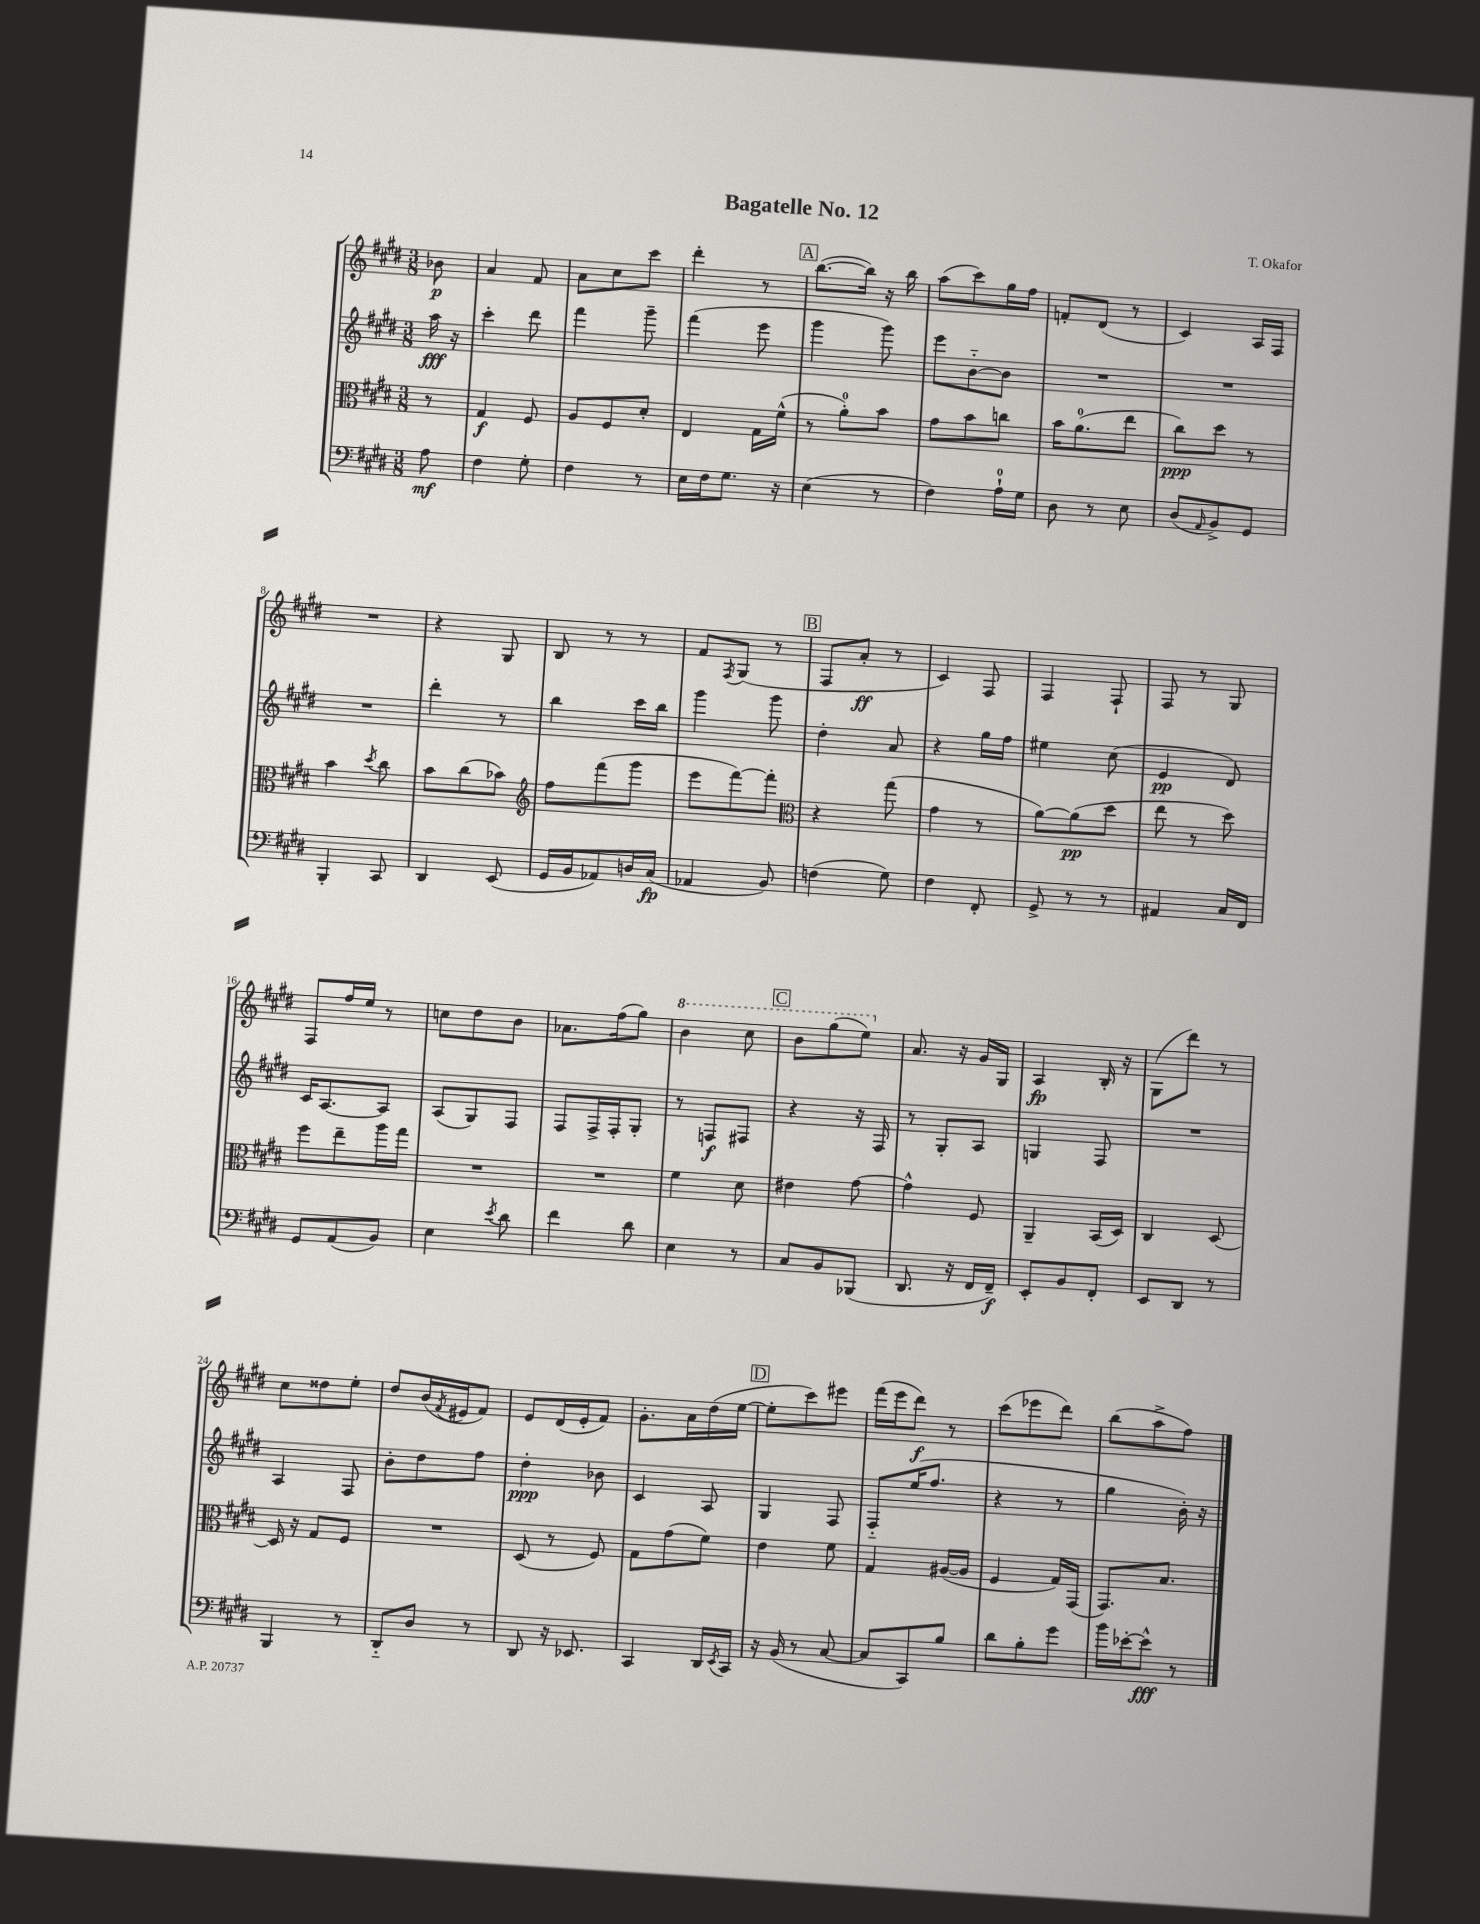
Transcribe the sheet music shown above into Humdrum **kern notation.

**kern	**dynam	**kern	**dynam	**kern	**dynam	**kern	**dynam
*part4	*part4	*part3	*part3	*part2	*part2	*part1	*part1
*staff4	*staff4	*staff3	*staff3	*staff2	*staff2	*staff1	*staff1
*clefF4	*	*clefC3	*	*clefG2	*	*clefG2	*
*k[f#c#g#d#]	*	*k[f#c#g#d#]	*	*k[f#c#g#d#]	*	*k[f#c#g#d#]	*
*M3/8	*	*M3/8	*	*M3/8	*	*M3/8	*
=	=	=	=	=	=	=	=
8A\	mf	8r	.	16aa\	fff	8b-X\	p
.	.	.	.	16r	.	.	.
=1	=1	=1	=1	=1	=1	=1	=1
4F#\	.	4G#/	f	4ccc#'\	.	4a/	.
8G#'\	.	8F#/	.	8ddd#\	.	8f#/	.
=2	=2	=2	=2	=2	=2	=2	=2
4F#\	.	8A/L	.	4fff#\	.	8a\L	.
.	.	8F#/	.	.	.	8cc#\	.
8r	.	8d#'/J	.	8ggg#~\	.	8ccc#\J	.
=3	=3	=3	=3	=3	=3	=3	=3
16E\LL	.	4E/	.	(4fff#\	.	4ddd#'\	.
16F#\J	.	.	.	.	.	.	.
8.G#\J	.	.	.	.	.	.	.
.	.	16G#\LL	.	8eee\	.	8r	.
16r	.	(16f#^^\JJ	.	.	.	.	.
!!LO:REH:place=s1:t=A
=4	=4	=4	=4	=4	=4	=4	=4
(4E\	.	8r	.	4ggg#\	.	([8.bb\L	.
.	.	8a'\L)	.	.	.	.	.
.	.	.	.	.	.	16bb\Jk])	.
8r	.	8b\J	.	8ggg#\)	.	16r	.
.	.	.	.	.	.	16bb\	.
=5	=5	=5	=5	=5	=5	=5	=5
4F#\)	.	8g#\L	.	8eee\L	.	(8aa\L	.
.	.	8b\	.	[8b\	.	8ccc#\)	.
16A`\LL	.	8ccn\J	.	8b\J]	.	16gg#\L	.
16G#\JJ	.	.	.	.	.	16ff#\JJ	.
=6	=6	=6	=6	=6	=6	=6	=6
8D#\	.	16b\KL	.	4.r	.	8fn'/L	.
.	.	(8.a\	.	.	.	.	.
8r	.	.	.	.	.	(8d#/J	.
8E\	.	8ee\J	.	.	.	8r	.
=7	=7	=7	=7	=7	=7	=7	=7
(8D#/L	.	8cc#\L)	ppp	4.r	.	4c#/)	.
16qqAA/	.	.	.	.	.	.	.
8BB^/)	.	8dd#\J	.	.	.	.	.
8GG#/J	.	8r	.	.	.	16A/LL	.
.	.	.	.	.	.	16F#/JJ	.
!!LO:LB:g=z
=8	=8	=8	=8	=8	=8	=8	=8
4BBB'/	.	4b\	.	4.r	.	4.r	.
.	.	8qdd#/	.	.	.	.	.
8CC#/	.	8cc#\	.	.	.	.	.
=9	=9	=9	=9	=9	=9	=9	=9
4DD#/	.	8b\L	.	4ddd#'\	.	4r	.
.	.	(8cc#\	.	.	.	.	.
(8EE/	.	8b-X\J)	.	8r	.	8G#/	.
=10	=10	=10	=10	=10	=10	=10	=10
*	*	*clefG2	*	*	*	*	*
16GG#/LL	.	8ff#\L	.	4bb\	.	8B/	.
16BB/J	.	.	.	.	.	.	.
8AA-X/)	.	(8fff#\	.	.	.	8r	.
16Dn/L	.	8ggg#\J	.	16ccc#\LL	.	8r	.
(16C#/JJ	fp	.	.	16bb\JJ	.	.	.
=11	=11	=11	=11	=11	=11	=11	=11
4AA-X/	.	8eee\L	.	4ggg#\	.	8f#/L	.
.	.	.	.	.	.	8qF#/	.
.	.	[8fff#\)	.	.	.	(8G#/J	.
8BB/)	.	8fff#'\J]	.	8ggg#\	.	8r	.
!!LO:REH:place=s1:t=B
=12	=12	=12	=12	=12	=12	=12	=12
*	*	*clefC3	*	*	*	*	*
(4Fn\	.	4r	.	4dd#'\	.	8F#/L	.
.	.	.	.	.	.	8a'/J	ff
8G#\)	.	(8gg#\	.	8a/	.	8r	.
=13	=13	=13	=13	=13	=13	=13	=13
4F#\	.	4g#\	.	4r	.	4c#/)	.
8FF#'/	.	8r	.	16gg#\LL	.	8F#/	.
.	.	.	.	16ff#\JJ	.	.	.
=14	=14	=14	=14	=14	=14	=14	=14
8GG#^/	.	[8a\L)	.	4ee#X\	.	4F#/	.
8r	.	(8a\]	pp	.	.	.	.
8r	.	8dd#\J	.	(8cc#\	.	8F#`/	.
=15	=15	=15	=15	=15	=15	=15	=15
4AA#X/	.	8ee\	.	4e/	pp	8F#/	.
.	.	8r	.	.	.	8r	.
16C#/LL	.	8dd#\)	.	8d#/)	.	8G#/	.
16FF#/JJ	.	.	.	.	.	.	.
!!LO:LB:g=z
=16	=16	=16	=16	=16	=16	=16	=16
8GG#/L	.	8ff#\L	.	16c#/KL	.	8F#/L	.
.	.	.	.	[8.A/	.	.	.
(8AA/	.	8ee~\	.	.	.	16ff#/L	.
.	.	.	.	.	.	16ee/JJ	.
8BB/J)	.	16aa\L	.	8A/J]	.	8r	.
.	.	16gg#\JJ	.	.	.	.	.
=17	=17	=17	=17	=17	=17	=17	=17
4E\	.	4.r	.	(8A/L	.	8ccn\L	.
.	.	.	.	8G#/)	.	8dd#\	.
8qe/	.	.	.	.	.	.	.
8d#\	.	.	.	8F#/J	.	8b\J	.
=18	=18	=18	=18	=18	=18	=18	=18
4f#\	.	4.r	.	8F#/L	.	8.a-X\L	.
.	.	.	.	16F#^/L	.	.	.
.	.	.	.	16F#'/J	.	(16ff#\k	.
8d#\	.	.	.	8G#'/J	.	8gg#\J)	.
=19	=19	=19	=19	=19	=19	=19	=19
*	*	*	*	*	*	*8va	*
4E\	.	4f#\	.	8r	.	4bb\	.
.	.	.	.	8Fn/L	f	.	.
8r	.	8d#\	.	8F#X/J	.	8ccc#\	.
!!LO:REH:place=s1:t=C
=20	=20	=20	=20	=20	=20	=20	=20
8C#/L	.	4e#X\	.	4r	.	8bb\L	.
8BB/	.	.	.	.	.	(8ggg#\	.
(8BBB-X/J	.	[8g#\	.	16r	.	8eee\J)	.
.	.	.	.	16F#/	.	.	.
=21	=21	=21	=21	=21	=21	=21	=21
*	*	*	*	*	*	*X8va	*
8.DD#/	.	4g#^^\]	.	8r	.	8.a/	.
.	.	.	.	8G#'/L	.	.	.
16r	.	.	.	.	.	16r	.
16FF#/LL	.	8F#/	.	8A/J	.	16g#/LL	.
16FF#~/JJ)	f	.	.	.	.	16G#/JJ	.
=22	=22	=22	=22	=22	=22	=22	=22
8EE'/L	.	4AA~/	.	4Gn/	.	4A/	fp
8BB/	.	.	.	.	.	.	.
8FF#'/J	.	(16BB/LL	.	8F#/	.	16B'/	.
.	.	16D#/JJ)	.	.	.	16r	.
=23	=23	=23	=23	=23	=23	=23	=23
8EE/L	.	4C#/	.	4.r	.	(8G#\L	.
8DD#/J	.	.	.	.	.	8ddd#\J)	.
8r	.	[8D#/	.	.	.	8r	.
!!LO:LB:g=z
=24	=24	=24	=24	=24	=24	=24	=24
4BBB/	.	16D#/]	.	4A/	.	8cc#\L	.
.	.	16r	.	.	.	.	.
.	.	8G#/L	.	.	.	8dd##X\	.
8r	.	8F#/J	.	8F#/	.	8ee'\J	.
=25	=25	=25	=25	=25	=25	=25	=25
8DD#/L	.	4.r	.	8b'\L	.	8dd#/L	.
8D#/J	.	.	.	8dd#\	.	(16b/L	.
.	.	.	.	.	.	8qf#/	.
.	.	.	.	.	.	16e#X/J	.
8r	.	.	.	8ff#\J	.	8f#/J)	.
=26	=26	=26	=26	=26	=26	=26	=26
8DD#/	.	(8D#/	.	4dd#'\	ppp	8e/L	.
16r	.	8r	.	.	.	(16d#/L	.
8.EE-X/	.	.	.	.	.	16e'/J	.
.	.	8F#/)	.	8b-X\	.	8f#/J)	.
=27	=27	=27	=27	=27	=27	=27	=27
4CC#/	.	8G#\L	.	4c#/	.	8.g#'\L	.
.	.	(8g#\	.	.	.	.	.
.	.	.	.	.	.	16a\L	.
16DD#/LL	.	8f#\J)	.	8A/	.	(16dd#\	.
8qEE/	.	.	.	.	.	.	.
16CC#/JJ	.	.	.	.	.	[16ee\JJ	.
!!LO:REH:place=s1:t=D
=28	=28	=28	=28	=28	=28	=28	=28
16r	.	4e\	.	4G#/	.	8ee'\L]	.
(16BB/	.	.	.	.	.	.	.
8r	.	.	.	.	.	8ccc#\)	.
[8C#/	.	8f#\	.	8F#/	.	8eee#X\J	.
=29	=29	=29	=29	=29	=29	=29	=29
8C#/L]	.	4G#/	.	8F#/L	.	(16fff#\LL	.
.	.	.	.	.	.	16eee\J	.
8CC#/)	.	.	.	(16ee/K	.	8ddd#\J)	f
.	.	.	.	8.ff#/J	.	.	.
8B/J	.	([16A#X/LL	.	.	.	8r	.
.	.	16A#/JJ]	.	.	.	.	.
=30	=30	=30	=30	=30	=30	=30	=30
8d#\L	.	4F#/	.	4r	.	(8ccc#\L	.
8B'\	.	.	.	.	.	8eee-X\	.
8g#\J	.	16G#/LL)	.	8r	.	8ddd#\J)	.
.	.	(16GG#/JJ	.	.	.	.	.
=31	=31	=31	=31	=31	=31	=31	=31
16b\LL	.	8.GG#/L)	.	4gg#\	.	(8bb\L	.
[16e-X'\J	.	.	.	.	.	.	.
8e-^^\J]	fff	.	.	.	.	8aa^\	.
.	.	8.B/J	.	.	.	.	.
8r	.	.	.	16b'\)	.	8ff#\J)	.
.	.	.	.	16r	.	.	.
==	==	==	==	==	==	==	==
*-	*-	*-	*-	*-	*-	*-	*-
